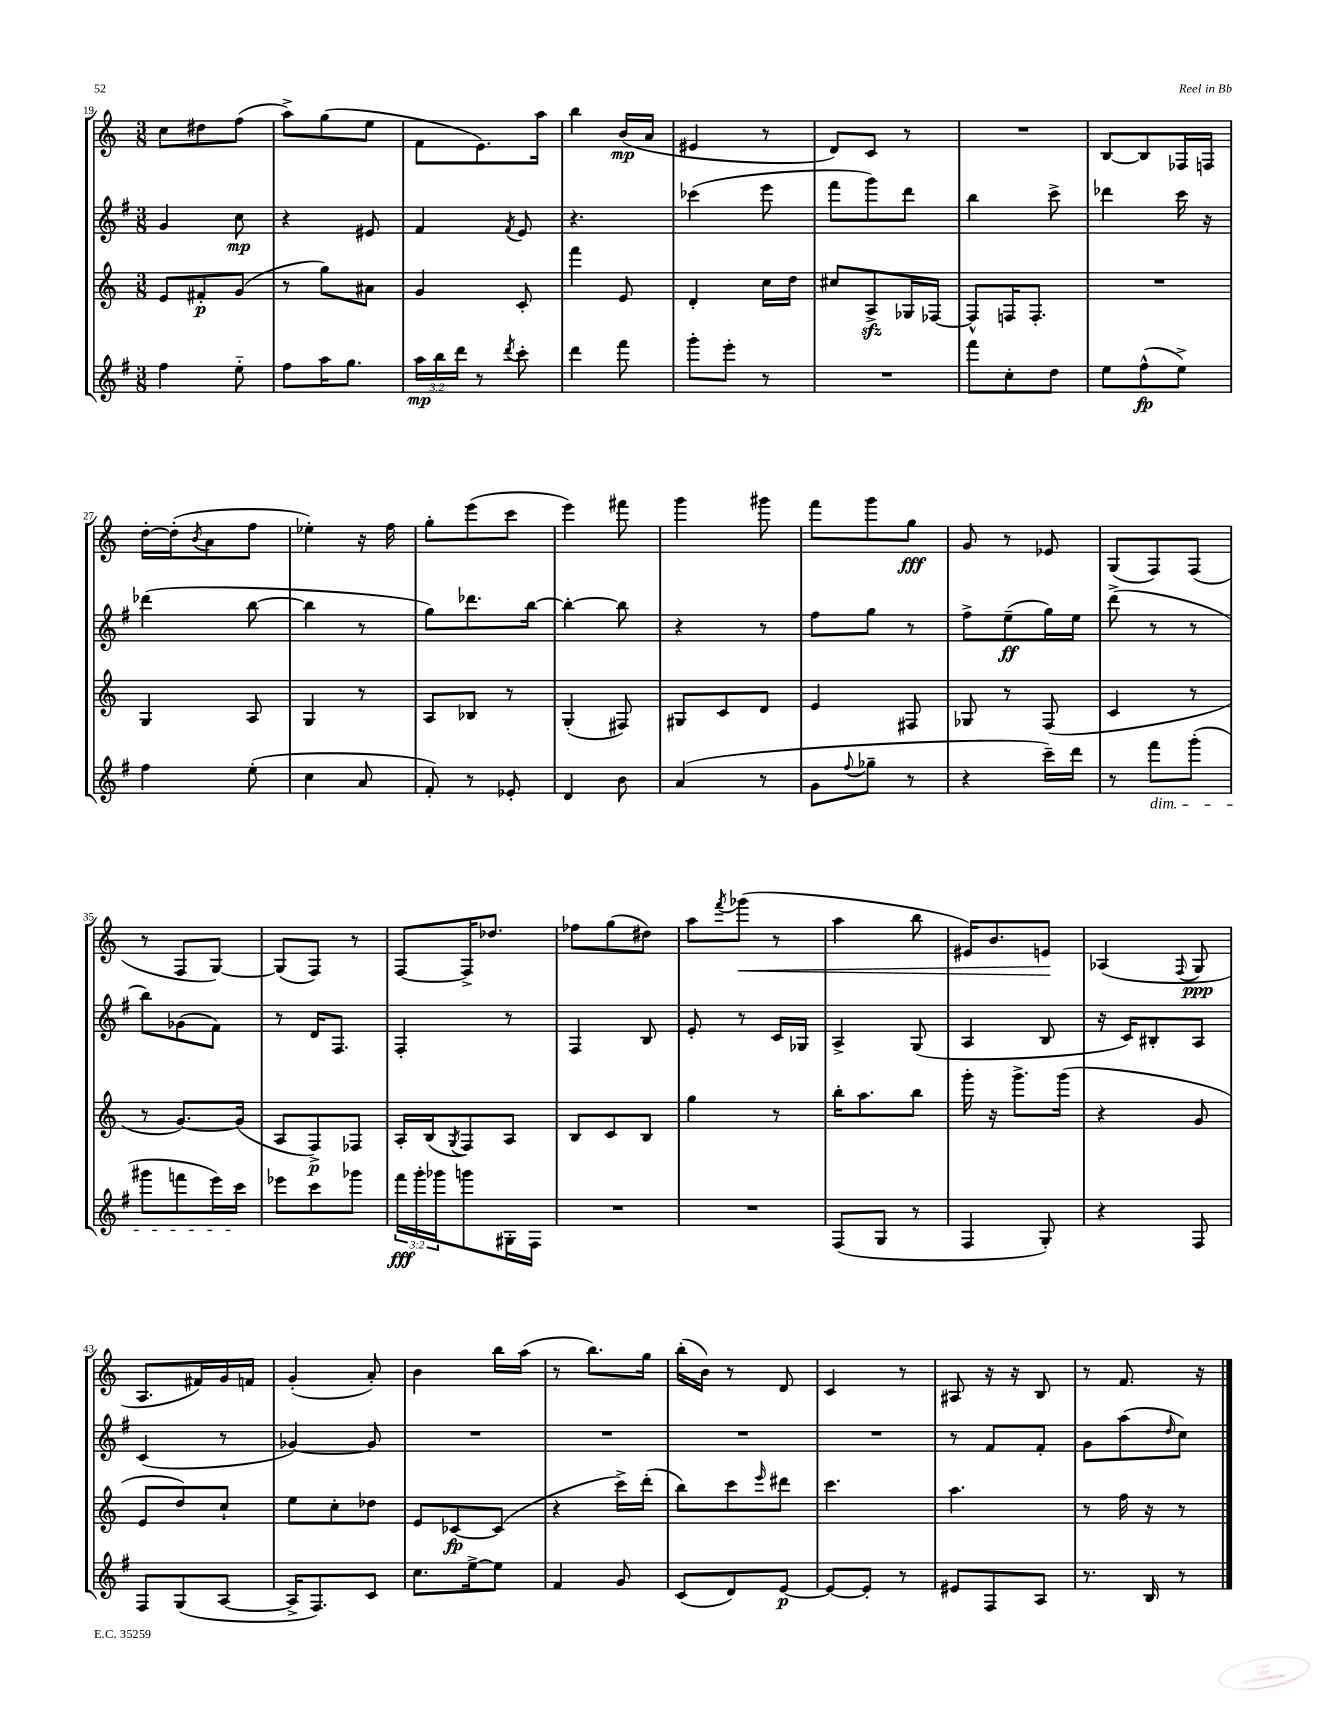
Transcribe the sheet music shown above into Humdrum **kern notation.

**kern	**kern	**kern	**kern
*staff4	*staff3	*staff2	*staff1
*clefG2	*clefG2	*clefG2	*clefG2
*k[f#]	*k[]	*k[f#]	*k[]
*M3/8	*M3/8	*M3/8	*M3/8
4ff#	8e	4g	8cc
.	8f#'	.	8dd#
8ee'~	(8g	8cc	(8ff
=	=	=	=
8ff#	8r	4r	8aa^)
16aa	8gg)	.	(8gg
8.gg	.	.	.
.	8a#	8e#	8ee
=	=	=	=
24aa	4g	4f#	8f
24bb	.	.	.
24ddd	.	.	.
8r	.	.	8.e)
8qddd	.	8qf#	.
8ccc'	8c'	8e	.
.	.	.	16aa
=	=	=	=
4ddd	4fff	4.r	4bb
8fff#	8e	.	(16b
.	.	.	16a
=	=	=	=
8ggg'	4d'	(4ccc-	4e#
8eee'	.	.	.
8r	16cc	8eee	8r
.	16dd	.	.
=	=	=	=
4.r	8cc#	8fff#	8d)
.	8A^	8ggg)	8c
.	16G-	8ddd	8r
.	[16F-	.	.
=	=	=	=
8fff#	8F-^^]	4bb	4.r
8cc'	16F	.	.
.	8.F'	.	.
8dd	.	8ccc^	.
=	=	=	=
8ee	4.r	4ddd-	[8B
(8ff#^^	.	.	8B]
8ee^)	.	16ccc	16F-
.	.	16r	16F
=	=	=	=
4ff#	4G	(4ddd-	[16dd'
.	.	.	(16dd']
.	.	.	8qb
.	.	.	8a
(8ee'	8A	[8bb	8ff
=	=	=	=
4cc	4G	4bb]	4ee-')
8a	8r	8r	16r
.	.	.	16ff
=	=	=	=
8f#')	8A	8gg)	8gg'
8r	8B-	8.ddd-	(8eee
8e-'	8r	.	8ccc
.	.	[16bb	.
=	=	=	=
4d	(4G'	4bb'_	4eee)
8b	8F#)	8bb]	8fff#
=	=	=	=
(4a	8G#	4r	4ggg
.	8c	.	.
8r	8d	8r	8ggg#
=	=	=	=
8g	4e	8ff#	8fff
8qqff#	.	.	.
8gg-~	.	8gg	8ggg
8r	8F#	8r	8gg
=	=	=	=
4r	8G-	8ff#^	8g
.	8r	(8ee~	8r
16ccc~)	(8F	16gg)	8e-
16ddd	.	16ee	.
=	=	=	=
8r	4c	(8ddd^	(8G
8fff#	.	8r	8F)
(8ggg'	8r	8r	(8F
=	=	=	=
8ggg#	8r	8bb)	8r
8fff	[8.g)	(8g-	8F
16eee)	.	8f#)	[8G)
16ccc	(16g]	.	.
=	=	=	=
8eee-	8A	8r	(8G]
8ccc	8F^)	16d	8F)
.	.	8.F#	.
8ggg-	8F-	.	8r
=	=	=	=
24fff#	16A'	4F#'	[8F
24ggg'	.	.	.
.	(16B	.	.
24ggg-	.	.	.
.	8qG	.	.
8ggg	8F)	.	16F^]
.	.	.	8.dd-
16G#'	8A	8r	.
16F#	.	.	.
=	=	=	=
4.r	8B	4F#	8ff-
.	8c	.	(8gg
.	8B	8B	8dd#)
=	=	=	=
4.r	4gg	8e'	8aa
.	.	.	8qfff
.	.	8r	(8ggg-
.	8r	16c	8r
.	.	16G-	.
=	=	=	=
(8F#	16bb'	4A^	4aa
.	8.aa	.	.
8G	.	.	.
8r	8bb	(8G	8bb
=	=	=	=
4F#	16ggg'	4A	16e#)
.	16r	.	8.b
.	8.ggg^	.	.
8G')	.	8B	8e
.	(16ggg	.	.
=	=	=	=
4r	4r	16r	(4A-
.	.	16c)	.
.	.	8B#'	.
.	.	.	8qqF
8F#	8g	8A	8G
=	=	=	=
8F#	8e	(4c	8.A
(8G	8dd)	.	.
.	.	.	16f#)
[8A	8cc`	8r	16g
.	.	.	16f
=	=	=	=
16A^]	8ee	[4g-)	(4g'
8.F#)	.	.	.
.	8cc'	.	.
8c	8dd-	8g-]	8a')
=	=	=	=
8.cc	8e	4.r	4b
.	[8c-	.	.
[16ee^	.	.	.
8ee]	(8c-]	.	16bb
.	.	.	(16aa
=	=	=	=
4f#	4r	4.r	8r
.	.	.	8.bb)
8g	16ccc^)	.	.
.	(16ddd'	.	16gg
=	=	=	=
(8c	8bb)	4.r	(16bb'
.	.	.	16b)
8d)	8ccc	.	8r
.	16qqeee	.	.
[8e	8ddd#	.	8d
=	=	=	=
8e_	4.ccc	4.r	4c
8e']	.	.	.
8r	.	.	8r
=	=	=	=
8e#	4.aa	8r	8A#
8F#	.	8f#	16r
.	.	.	16r
8A	.	8f#'	8B
=	=	=	=
8.r	8r	8g	8r
.	16ff	(8aa	8.f
16B	16r	.	.
.	.	16qqdd	.
8r	8r	8cc)	.
.	.	.	16r
==	==	==	==
*-	*-	*-	*-
